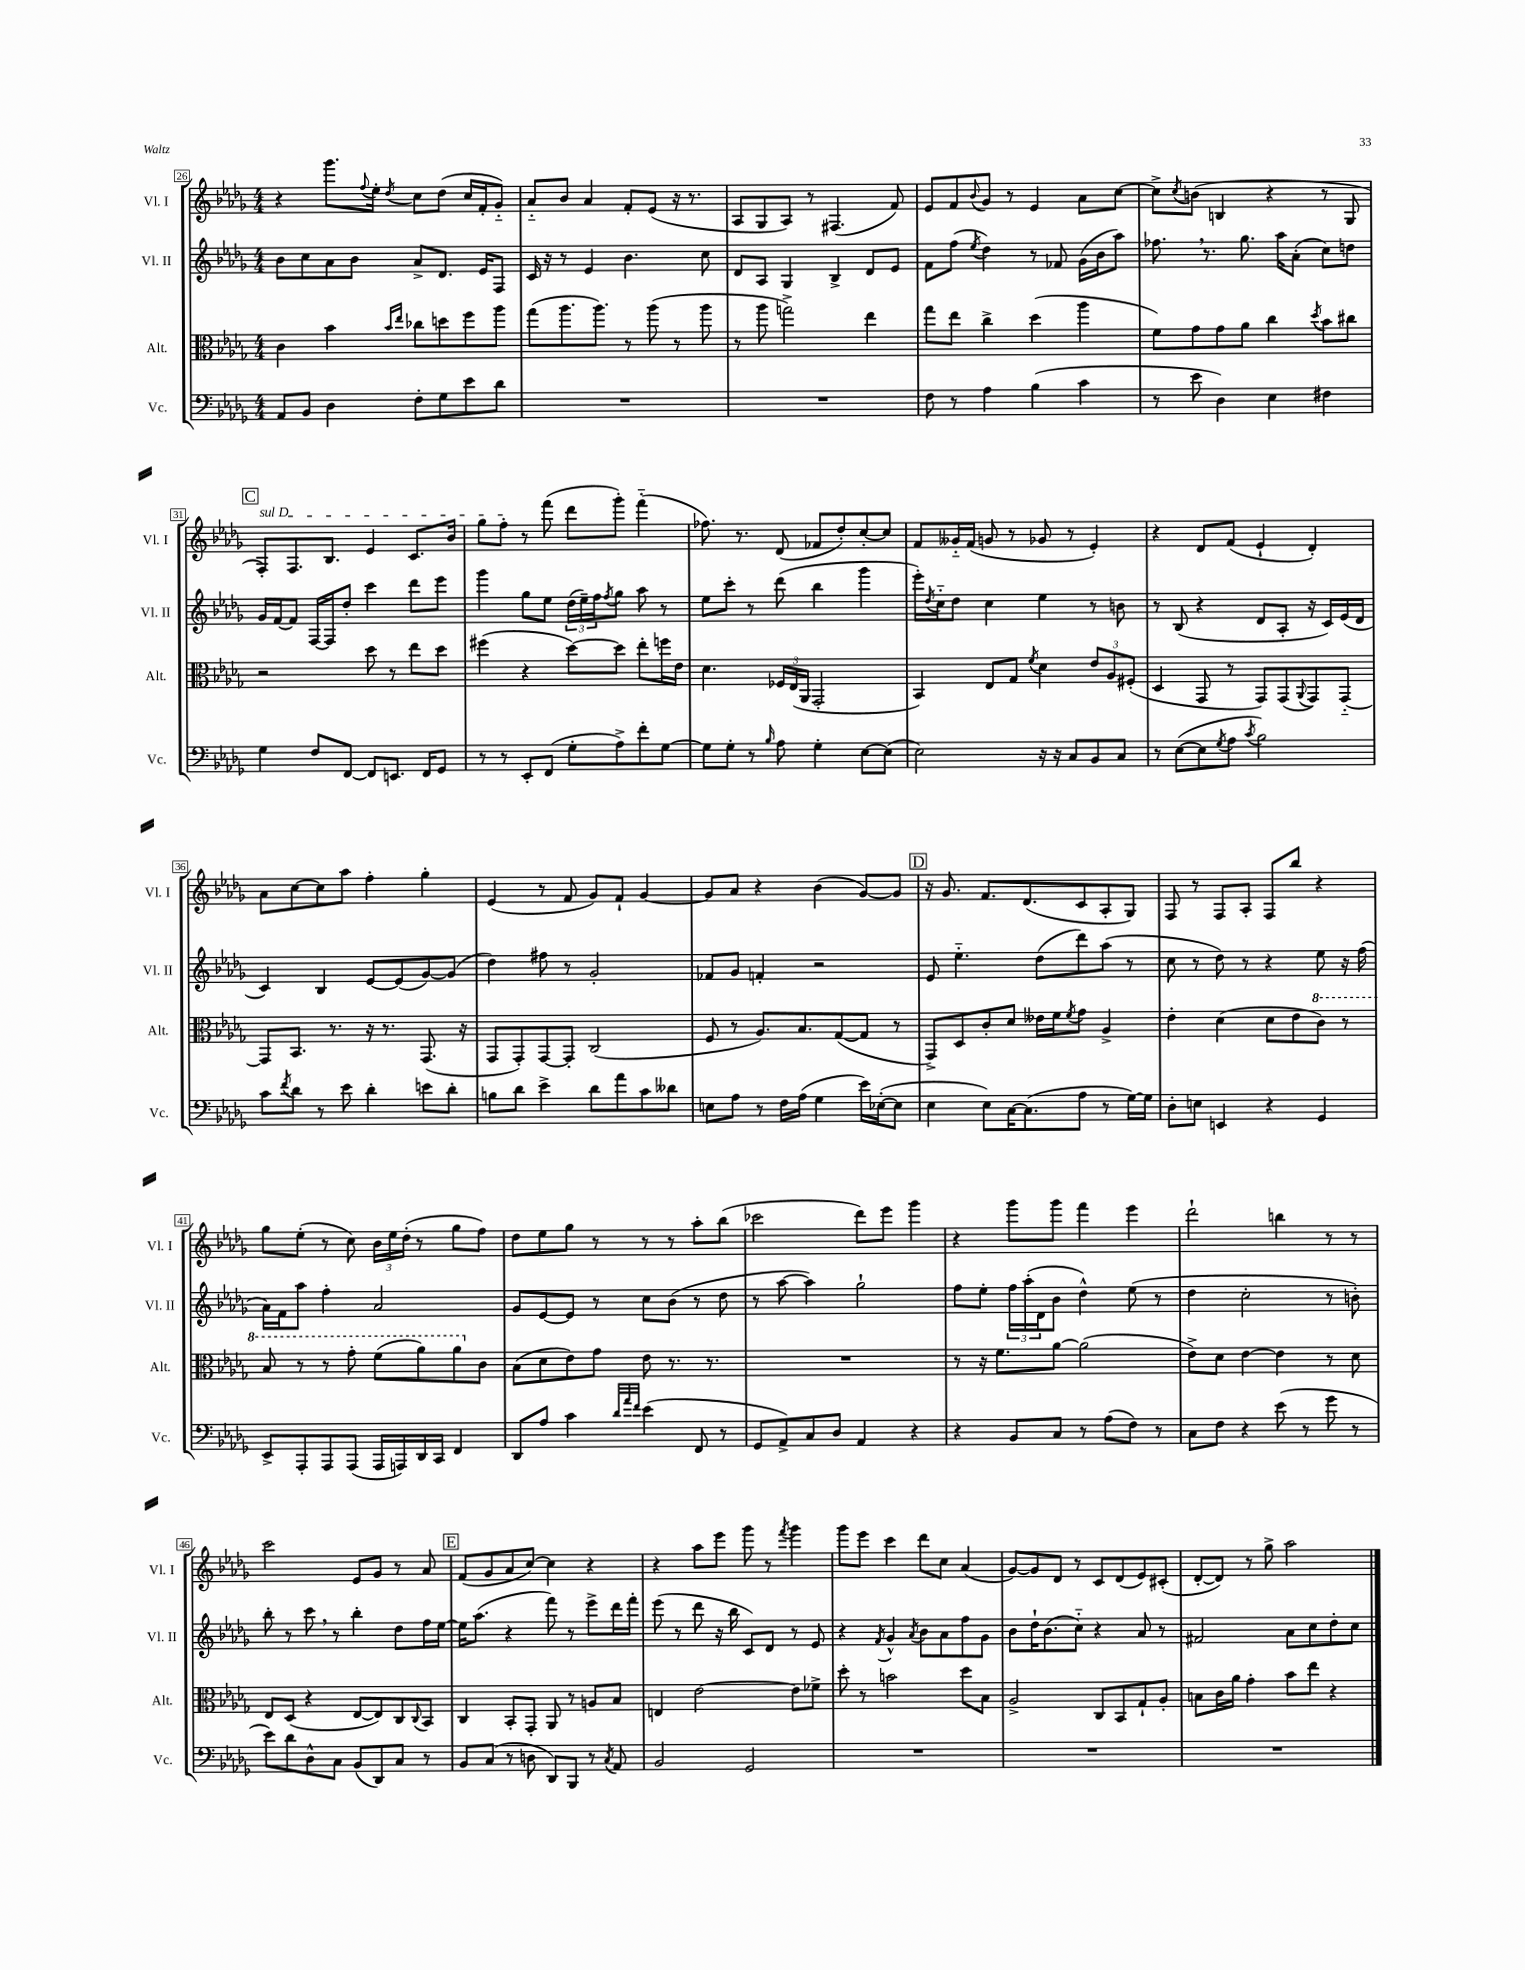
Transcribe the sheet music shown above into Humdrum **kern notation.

**kern	**kern	**kern	**kern
*staff4	*staff3	*staff2	*staff1
*clefF4	*clefC3	*clefG2	*clefG2
*k[b-e-a-d-g-]	*k[b-e-a-d-g-]	*k[b-e-a-d-g-]	*k[b-e-a-d-g-]
*M4/4	*M4/4	*M4/4	*M4/4
8AA-/L	4c\	8b-\L	4r
8BB-/J	.	8cc\	.
4D-\	4b-\	8a-\	8.ggg-\L
.	.	8b-\J	.
.	.	.	8qqff/
.	.	.	16ee-'\Jk
.	16qqb-/LL	.	.
.	16qqee-/JJ	.	8qdd-/
8F'\L	8cc-\L	8a-^/L	8cc\L
8G-\	8dd\	8.d-/J	(8dd-\J
8e-\	8ff\	.	16cc/LL
.	.	16e-/LK	16f'/J
8d-\J	8aa-\J	8F/J	8g-'~/J)
=	=	=	=
1r	(8gg-\L	16c/	8a-'~/L
.	.	16r	.
.	8.aa-\	8r	8b-/J
.	.	4e-/	4a-/
.	8.aa-\J)	.	.
.	8r	4.b-\	8f'/L
.	(8aa-\	.	(8e-/J
.	8r	.	16r
.	.	.	8.r
.	8aa-\	8cc\	.
=	=	=	=
1r	8r	8d-/L	8A-/L
.	8aa-\	8A-/J	8G-/
.	2gg^\)	4G-/	8A-/J)
.	.	.	8r
.	.	4B-^/	(4.F#/
.	4ee-\	8d-/L	.
.	.	8e-/J	8f/)
=	=	=	=
8F\	8gg-\L	8f\L	8e-/L
8r	8ee-\J	(8ff\J	8f/
.	.	8qee-/	8qqb-/
4A-\	4cc^\	4dd-\)	8g-/J
.	.	.	8r
(4B-\	(4dd-\	8r	4e-/
.	.	8f-/	.
4c\	4aa-\	(16g-\LL	8a-\L
.	.	16b-\J	.
.	.	8aa-\J)	[8cc\J
=	=	=	=
8r	8f\L)	8.ff-\	8cc^\]L
.	.	.	8qcc/
8e-\	8g-\	.	(8b\J
.	.	8.r	.
4D-\)	8g-\	.	4B/
.	8a-\J	8.gg-\	.
4E-\	4cc\	.	4r
.	.	16aa-\LK	.
.	.	(8a-'\J	.
.	8qdd-/	.	.
4F#\	8b-\L	8cc\L)	8r
.	8cc#\J	8dd\J	8G-/
=	=	=	=
4G-\	2r	16g-/LL	8F'/L)
.	.	[16f/J	.
.	.	8f/]J	8.F/
8F/L	.	[16F/LL	.
.	.	16F/]J	8.B-/J
[8FF/J	.	8dd-'/J	.
8FF/]L	8dd-\	4ccc\	4e-/
8.EE/J	8r	.	.
.	8ee-\L	8ddd-\L	8.c/L
16FF/LK	.	.	.
8GG-/J	8dd-\J	8eee-\J	.
.	.	.	16b-/Jk
=	=	=	=
8r	(4ff#\	4ggg-\	8gg-\L
8r	.	.	8ff'\J
8EE-'/L	4r	8gg-\L	8r
(8FF/J	.	8ee-\J	(8fff\
8G-'\L	[8dd-\L)	(24dd-\LL	8ddd-\L
.	.	24ee-~\)	.
.	.	24ff\J	.
.	.	8qff/	.
8A-^\)	8dd-\]J	8gg-\J	8ggg-'\J)
8f'\	8ee-'\L	8aa-\	(4fff'~\
[8G-\J	16ff\L	8r	.
.	16e-\JJ	.	.
=	=	=	=
8G-\]L	4.d-\	8ee-\L	8.ff-\)
8G-'\J	.	8ccc'\J	.
.	.	.	8.r
8r	.	8r	.
16qqB-/	.	.	.
8A-\	24F-/LL	(8ddd-\	(8d-/
.	(24E-/	.	.
.	24AA-/JJ	.	.
4G-'\	2GG-'/	4bb-\	8f-/L
.	.	.	8dd-'/)
[8E-\L	.	4ggg-\	[8cc'/
(8E-\]J	.	.	8cc/]J
=	=	=	=
2E-\)	4BB-/)	16eee-'\LL)	8f/L
.	.	8qdd-/	.
.	.	16cc'~\J	.
.	.	8dd-\J	16g--'~/L
.	.	.	(16f/JJ
.	8E-/L	4cc\	8g/
.	8G-/J	.	8r
.	8qf/	.	.
16r	4d-\	4ee-\	8g-/
16r	.	.	.
8C/L	.	.	8r
8BB-/	12e-/L	8r	4e-'/)
.	12A-/	.	.
8C/J	.	8b\	.
.	(12F#'/J	.	.
=	=	=	=
8r	4D-/	8r	4r
([8E-\L	.	(8B-/	.
8E-\]	8GG-/	4r	8d-/L
8qG-/	.	.	.
8A-\J	8r	.	(8f/J
8qc/	.	.	.
2B-\)	8GG-/L)	8d-/L	4e-`/
.	(8GG-/	8A-'/J	.
.	8qqAA-/	.	.
.	8GG-/)	16r	4d-'/)
.	.	16c/LL)	.
.	[8GG-'~/J	(16e-/	.
.	.	16d-/JJ	.
=	=	=	=
8c\L	8GG-/]L	4c/)	8a-\L
8qf/	.	.	.
8d-\J	8.BB-/J	.	[8cc\
8r	.	4B-/	8cc\]
.	8.r	.	.
8e-\	.	.	8aa-\J
4d-'\	16r	[8e-/L	4ff'\
.	8.r	.	.
.	.	(8e-/]	.
8e\L	(8.GG-/	[8g-/)	4gg-'\
8d-'\J	.	(8g-/]J	.
.	16r	.	.
=	=	=	=
8B\L	8GG-/L	4dd-\)	(4e-/
8d-\J	8GG-'/)	.	.
4e-^\	[8GG-/	8ff#\	8r
.	8GG-'/]J	8r	8f/
8d-\L	(2C/	2g-'/	8g-/L)
8a-\	.	.	8f`/J
8c\	.	.	[4g-/
8d--\J	.	.	.
=	=	=	=
8E\L	8F/	8f-/L	8g-/]L
8A-\J	8r	8g-/J	8a-/J
8r	8.A-/L)	4f'/	4r
16F\LL	.	.	.
(16A-\JJ	8.B-/	.	.
4G-\	.	2r	(4b-\
.	([8G-/	.	.
16e-\LL)	8G-/]J	.	[8g-/L)
([16E-'\J	.	.	.
8E-\]J	8r	.	8g-/]J
=	=	=	=
4E-\	8GG-^/L)	8e-/	16r
.	.	.	8.g-/
.	8D-/	4.ee-'~\	.
8E-\L)	8c'/	.	8.f/L
[16C\K	8d-/J	.	.
(8.C\]	.	.	(8.d-/
.	16e--\LL	(8dd-\L	.
.	16f\J	.	.
.	8qf/	.	.
8A-\J	8g-\J	8ddd-\)	8c/
8r	4A-^/	(8aa-\J	8A-'/
[16G-\LL)	.	8r	8G-/J)
16G-\]JJ	.	.	.
=	=	=	=
8D-'\L	4e-'\	8cc\	8F/
8E\J	.	8r	8r
4EE/	(4d-\	8dd-\)	8F/L
.	.	8r	8A-'/J
4r	8d-\L	4r	8F/L
.	8e-\	.	8bb-/J
4GG-/	8cc\J)	8ee-\	4r
.	8r	16r	.
.	.	(16ff\	.
=	=	=	=
8EE-^/L	8b-/	16a-\LL)	8gg-\L
.	.	16f\J	.
8AAA-'/	8r	8aa-\J	(8ee-'\J
8AAA-/	8r	4ff'\	8r
(8AAA-/J	8gg-'\	.	8cc\)
16AAA-/LL	(8ff\L	2a-/	24b-\LL
.	.	.	24ee-\
16AAA/)	.	.	.
.	.	.	(24dd-'\JJ
16DD-/	8aa-\)	.	8r
16CC/JJ	.	.	.
4FF/	8aa-\	.	8gg-\L
.	8c\J	.	8ff\J)
=	=	=	=
8DD-/L	(8B-\L	8g-/L	8dd-\L
8A-/J	8d-\	[8e-/	8ee-\
4c\	8e-\)	8e-/]J	8gg-\J
.	8g-\J	8r	8r
32qqd-/LLL	.	.	.
32qqa-/	.	.	.
32qqf/JJJ	.	.	.
(4e-\	8e-\	8cc\L	8r
.	8.r	(8b-\J	8r
8FF/	.	8r	8aa-'\L
.	8.r	.	.
8r	.	8dd-\	(8bb-\J
=	=	=	=
8GG-/L	1r	8r	2ccc-\
8AA-^/)	.	[8aa-\	.
8C/	.	4aa-\])	.
8D-/J	.	.	.
4AA-/	.	2gg-`\	8ddd-\L)
.	.	.	8eee-\J
4r	.	.	4ggg-\
=	=	=	=
4r	8r	8ff\L	4r
.	16r	8ee-'\J	.
.	8.f\L	.	.
8BB-/L	.	24ff\LL	8ggg-\L
.	.	(24aa-'\	.
.	.	24d-\J	.
8C/J	[8a-\J	8b-\J	8ggg-\J
8r	(2a-\]	4dd-^^\)	4fff\
(8A-\L	.	.	.
8F\J)	.	(8ee-\	4eee-\
8r	.	8r	.
=	=	=	=
8C\L	8e-^\L)	4dd-\	2ddd-`\
8F\J	8d-\J	.	.
4r	[4e-\	2cc'\	.
(8e-\	4e-\]	.	4bb\
8r	.	.	.
8g-\	8r	8r	8r
8r	8d-\	8b'\)	8r
=	=	=	=
8e-\L)	8E-/L	8bb-'\	2ccc\
8d-\	(8D-/J	8r	.
8D-^^\	4r	8ccc\	.
8C\J	.	8r	.
(8BB-/L	[8E-/L	4bb-'\	8e-/L
8DD-/)	8E-/])	.	8g-/J
8C/J	8C/	8dd-\L	8r
.	8qqC/	.	.
8r	8BB-/J	16ff\L	8a-/
.	.	[16ee-\JJ	.
=	=	=	=
8BB-/L	4C/	16ee-\]LK	(8f/L
.	.	(8.aa-\J	.
(8C/J	.	.	8g-/
8r	8BB-'/L	4r	8a-/
8D\	8GG-'/J	.	[8cc/J)
8DD-/L)	8AA-/	8fff\)	4cc\]
8BBB-/J	8r	8r	.
8r	8A/L	8eee-^\L	4r
8qC/	.	.	.
8AA-/	8B-/J	16ddd-\L	.
.	.	16fff'\JJ	.
=	=	=	=
2BB-/	4E/	(8eee-\	4r
.	.	8r	.
.	[2e-\	8ddd-\	8aa-\L
.	.	16r	8eee-\J
.	.	16bb-\	.
2GG-/	.	8c/L)	8ggg-\
.	.	8d-/J	8r
.	.	.	8qfff/
.	8e-\]L	8r	4ggg-\
.	8f-^\J	8e-/	.
=	=	=	=
1r	8dd-'\	4r	8ggg-\L
.	8r	.	8eee-\J
.	.	8qf/	.
.	2b\	4g-^^/	4ccc\
.	.	8qa-/	.
.	.	8b-\L	8ddd-\L
.	.	8a-\	8cc\J
.	8dd-\L	8ff\	(4a-/
.	8B-\J	8g-\J	.
=	=	=	=
1r	2A-^/	8b-\L	[8g-/L)
.	.	16dd-`\K	8g-/]
.	.	(8.b-\	.
.	.	.	8d-/J
.	.	8cc'~\J)	8r
.	8C/L	4r	8c/L
.	8BB-/	.	(8d-/
.	8G-`/	8a-/	8e-/)
.	8A-'/J	8r	(8c#'/J
=	=	=	=
1r	8B\L	2f#/	[8d-'/L
.	16c\L	.	8d-/]J)
.	16a-\JJ	.	.
.	4g-'\	.	8r
.	.	.	8gg-^\
.	8b-\L	8a-\L	2aa-\
.	8ee-\J	8cc\	.
.	4r	8dd-'\	.
.	.	8cc\J	.
==	==	==	==
*-	*-	*-	*-
